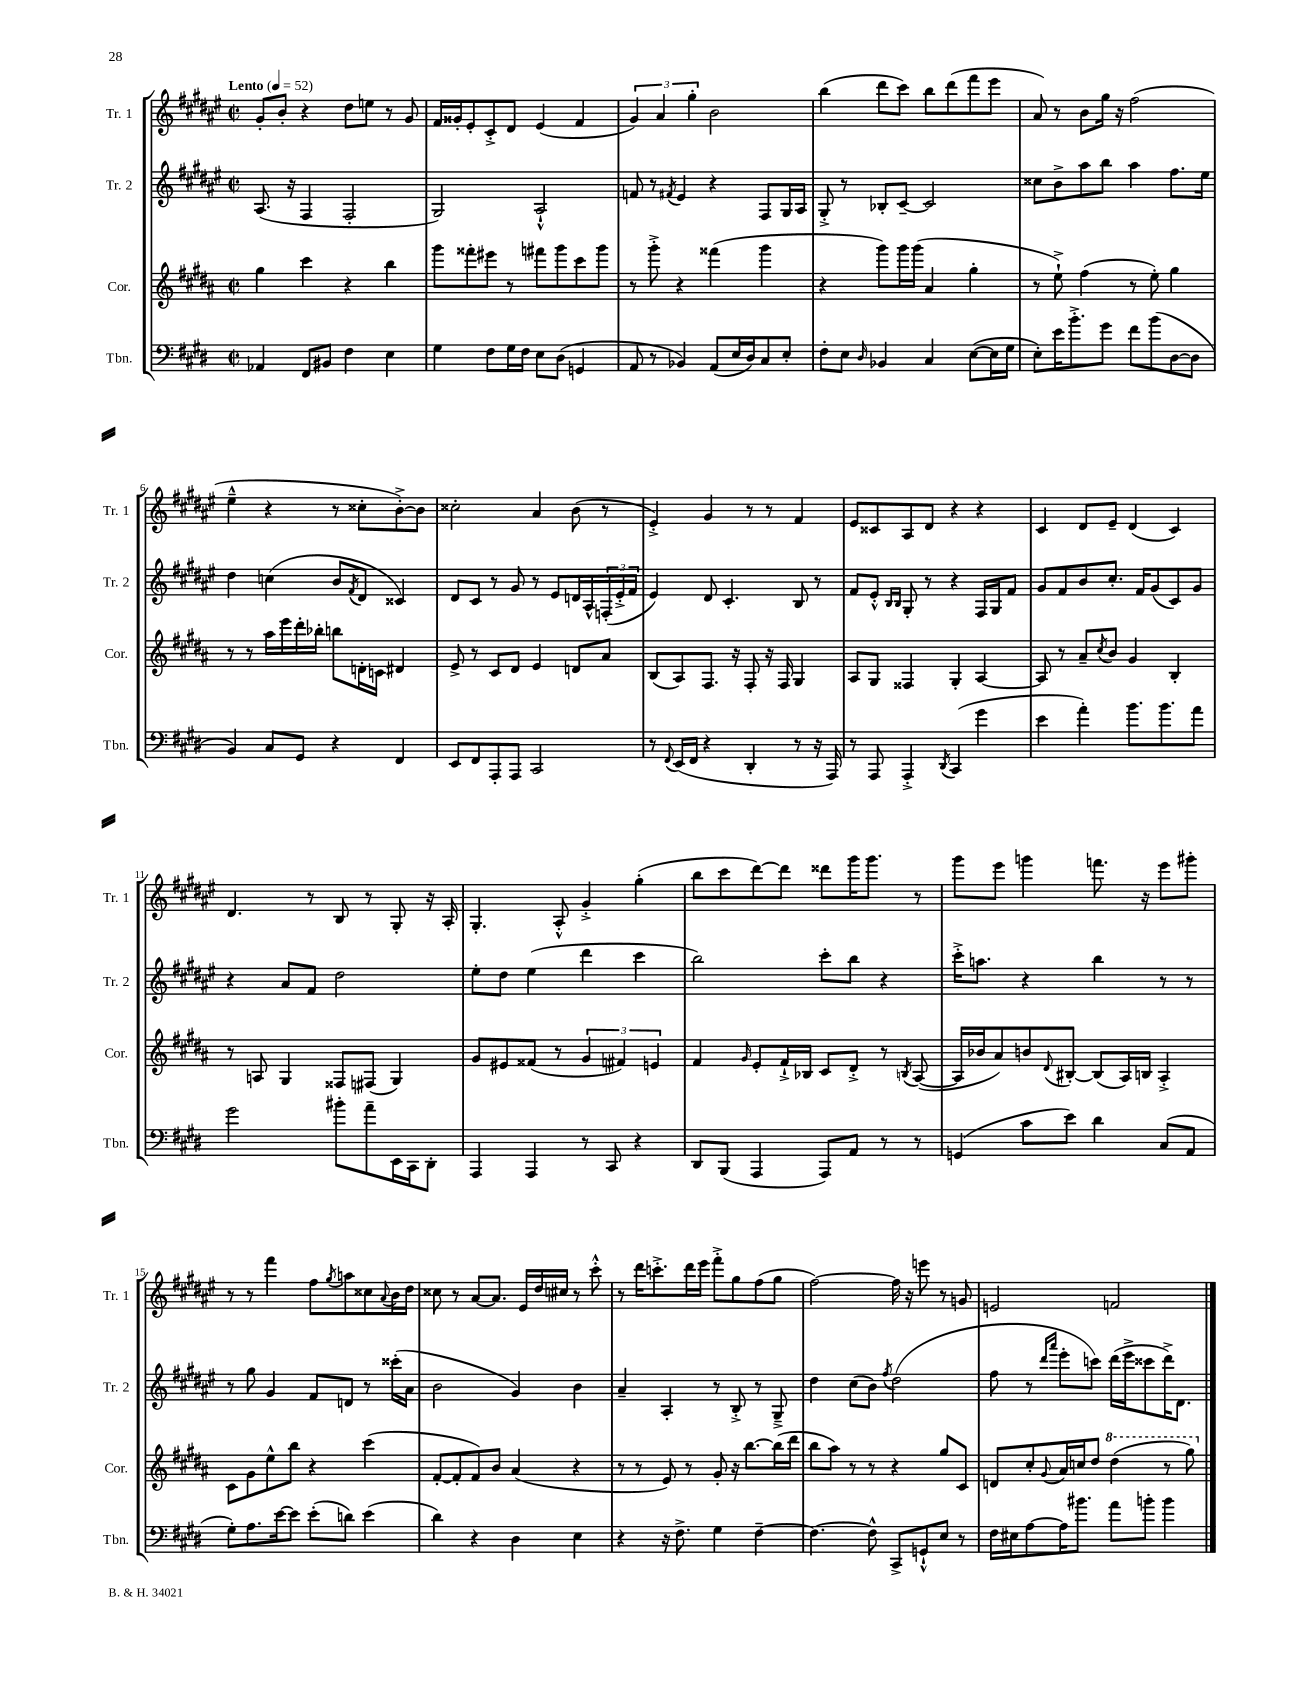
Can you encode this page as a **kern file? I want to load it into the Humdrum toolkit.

**kern	**kern	**kern	**kern
*part4	*part3	*part2	*part1
*staff4	*staff3	*staff2	*staff1
*I"Tbn.	*I"Cor.	*I"Tr. 2	*I"Tr. 1
*I'Tbn.	*I'Cor.	*I'Tr. 2	*I'Tr. 1
*clefF4	*clefG2	*clefG2	*clefG2
*k[f#c#g#d#]	*k[f#c#g#d#a#]	*k[f#c#g#d#a#e#]	*k[f#c#g#d#a#e#]
*M2/2	*M2/2	*M2/2	*M2/2
*met(c|)	*met(c|)	*met(c|)	*met(c|)
*MM52	*MM52	*MM52	*MM52
=1	=1	=1	=1
!	!	!	!LO:TX:a:B:t=Lento
4AA-X/	4gg#\	(8.A#/	8g#'/L
.	.	.	8b'/J
.	.	16r	.
8FF#/L	4ccc#\	4F#/	4r
8BB#X/J	.	.	.
4F#\	4r	2F#'/	8dd#\L
.	.	.	8een\J
4E\	4bb\	.	8r
.	.	.	8g#/
=2	=2	=2	=2
4G#\	8ggg#\L	2G#/)	16f#/LL
.	.	.	16g##X'/J
.	8fff##X'\	.	8e#'/
8F#\L	8eee#X\J	.	8c#'^/
16G#\L	8r	.	8d#/J
16F#\JJ	.	.	.
8E\L	8fff#X\L	2A#`^^/	(4e#/
(8D#\J	8ggg#\	.	.
4GGn/	8ccc#\	.	4f#/
.	8ggg#\J	.	.
=3	=3	=3	=3
8AA/	8r	8fn/	6g#/)
8r	8ggg#'^\	8r	.
.	.	.	6a#/
.	.	8qf#X/	.
4BB-X/)	4r	4e#/	.
.	.	.	6gg#'\
(8AA/L	(4fff##X\	4r	2b\
16E/L	.	.	.
16D#/J)	.	.	.
8C#/	4ggg#\	8F#/L	.
8E'/J	.	16G#/L	.
.	.	16A#/JJ	.
=4	=4	=4	=4
8F#'\L	4r	8G#'^/	(4bb\
8E\J	.	8r	.
16qqD#/	.	.	.
4BB-X/	8ggg#\L)	8B-X'/L	8ddd#\L
.	16ggg#\L	[8c#~/J	8ccc#\J)
.	(16ggg#\JJ	.	.
4C#/	4a#/	2c#/]	8bb\L
.	.	.	(8ddd#\
([8E\L	4gg#'\	.	8fff#\
16E\L]	.	.	8eee#\J
16G#\JJ	.	.	.
=5	=5	=5	=5
8E'\L)	8r	8cc##X\L	8a#/)
16e\K	8ee`^\)	8b^\	8r
8.b'^\	.	.	.
.	(4ff#\	8aa#\	8b\L
8g#\J	.	8bb\J	16gg#\Jk
.	.	.	16r
8f#\L	8r	4aa#\	(2ff#\
(8b\	8ee'\)	.	.
[8D#\	4gg#\	8.ff#\L	.
8D#\J]	.	.	.
.	.	16ee#\Jk	.
!!LO:LB:g=z
=6	=6	=6	=6
4BB/)	8r	4dd#\	4ee#~^^\
.	8r	.	.
8C#/L	16aa#\LL	(4ccn\	4r
.	16eee\	.	.
8GG#/J	16ddd#'\	.	.
.	16bb-X'\JJ	.	.
4r	8bbn\L	8b/L	8r
.	.	8qf#/	.
.	16dn'\L	8d#/J	8cc##X'\L
.	16cn\JJ	.	.
4FF#/	4d#X/	4c##X/)	[8b'^\)
.	.	.	8b\J]
=7	=7	=7	=7
8EE/L	8e^/	8d#/L	2cc##X'\
8FF#/	8r	8c#/J	.
8AAA'/	8c#/L	8r	.
8AAA/J	8d#/J	8g#/	.
2CC#/	4e/	8r	4a#/
.	.	8e#/L	.
.	8dn/L	16dn/L	(8b\
.	.	16A#^^/	.
.	8a#/J	(24Fn'/	8r
.	.	24e#'^/	.
.	.	24f#/JJ	.
=8	=8	=8	=8
8r	(8B/L	4e#/)	4e#'^/)
8qqFF#/	.	.	.
(16EE/LL	8A#/)	.	.
16FF#/JJ	.	.	.
4r	8.F#/J	8d#/	4g#/
.	.	4.c#'/	.
.	16r	.	.
4DD#'/	8F#'/	.	8r
.	16r	.	8r
.	16F#/	.	.
8r	4G#/	8B/	4f#/
16r	.	8r	.
16AAA/)	.	.	.
=9	=9	=9	=9
8r	8A#/L	8f#/L	8e#/L
8AAA/	8G#/J	8e#'^^/J	8c##X/
.	.	16qqB/LL	.
.	.	16qqB/JJ	.
4AAA'^/	4F##X/	8G#'/	8A#/
.	.	8r	8d#/J
8qDD#/	.	.	.
(4CC#/	4G#'/	4r	4r
4g#\	[4A#/	16F#/LL	4r
.	.	16G#/J	.
.	.	8f#/J	.
=10	=10	=10	=10
4e\	8A#/]	8g#/L	4c#/
.	8r	8f#/	.
4a'\)	8a#~/L	8b/	8d#/L
.	8qcc#/	.	.
.	8b/J	8.cc#'/J	8e#~/J
8.b\L	4g#/	.	(4d#/
.	.	16f#/KL	.
.	.	(8g#/	.
8.b\	.	.	.
.	4B'/	8c#/)	4c#/)
8a\J	.	8g#/J	.
!!LO:LB:g=z
=11	=11	=11	=11
2g#\	8r	4r	4.d#/
.	8An/	.	.
.	4G#/	8a#/L	.
.	.	8f#/J	8r
8b#X'\L	8F##X/L	2dd#\	8B/
8a~\	(8F#X/J	.	8r
16EE\L	4G#/)	.	8G#'/
16CC#\J	.	.	.
8DD#'\J	.	.	16r
.	.	.	16A#'/
=12	=12	=12	=12
4AAA/	8g#/L	8ee#'\L	4.G#'/
.	8e#X/	8dd#\J	.
4AAA/	(8f##X/J	(4ee#\	.
.	8r	.	8A#'^^/
8r	6g#/	4ddd#\	4g#'^/
8CC#/	.	.	.
.	6f#X/)	.	.
4r	.	4ccc#\	(4gg#'\
.	6en/	.	.
=13	=13	=13	=13
8DD#/L	4f#/	2bb\)	8bb\L
(8BBB/J	.	.	8ccc#\
.	16qqg#/	.	.
4AAA/	8e'/L	.	[8ddd#\)
.	16f#`^/L	.	8ddd#\J]
.	16B-X/JJ	.	.
8AAA/L)	8c#/L	8ccc#'\L	8ddd##X\L
8AA/J	8d#'^/J	8bb\J	16ggg#\K
.	.	.	8.ggg#\J
8r	8r	4r	.
.	8qBn/	.	.
8r	([8A#/	.	8r
=14	=14	=14	=14
(4GGn/	16A#/LL]	16ccc#'^\KL	8ggg#\L
.	16b-X/J	8.aan\J	.
.	8a#/)	.	8eee#\J
8c#\L	8bn/	4r	4gggn\
.	8qqd#/	.	.
8e\J)	[8B#X'/J	.	.
4d#\	(8B#/L]	4bb\	8.fffn\
.	16A#/L)	.	.
.	16Bn/JJ	.	16r
(8C#/L	4A#'^/	8r	8eee#\L
8AA/J	.	8r	8ggg#X'\J
!!LO:LB:g=z
=15	=15	=15	=15
8G#'\L)	8c#\L	8r	8r
8.A\	8g#\	8gg#\	8r
.	8ee^^\	4g#/	4fff#\
[16e\k	.	.	.
8e\J]	8bb\J	.	.
(8e'\L	4r	8f#/L	8ff#\L
.	.	.	8qgg#/
8dn\J)	.	8dn/J	8aan\
(4e\	(4ccc#\	8r	8cc##X\
.	.	.	8qqa#/
.	.	(16ccc##X'\LL	16b\L
.	.	16a#\JJ	16dd#\JJ
=16	=16	=16	=16
4d#\)	[8f#'/L	2b\	8cc##X\
.	8f#'/]	.	8r
4r	8f#/)	.	[8a#/L
.	8b/J	.	8.a#/J]
4D#\	(4a#/	4g#/)	.
.	.	.	16e#/LL
.	.	.	16dd#/
.	.	.	16cc#X/JJ
4E\	4r	4b\	8r
.	.	.	8ccc#'^^\
=17	=17	=17	=17
4r	8r	4a#~/	8r
.	8r	.	16ddd#\KL
.	.	.	8.cccn'^\
16r	8e/)	4A#'/	.
8.F#^\	.	.	.
.	8r	.	16ddd#\L
.	.	.	16eee#\JJ
4G#\	8g#'/	8r	8fff#'^\L
.	16r	8B'^/	8gg#\
.	[8.bb\L	.	.
[4F#~\	.	8r	(8ff#\
.	(16bb\L]	8G#~^/	8gg#\J
.	16ddd#\JJ	.	.
=18	=18	=18	=18
4.F#\_	8bb\L	4dd#\	[2ff#\)
.	8aa#\J)	.	.
.	8r	(8cc#\L	.
8F#^^\]	8r	8b\J)	.
.	.	8qff#/	.
8CC#^/L	4r	(2dd#\	16ff#\]
.	.	.	16r
8GGn`^^/	.	.	8eeen\
8E/J	8gg#/L	.	8r
8r	8c#/J	.	8gn/
=19	=19	=19	=19
16F#\LL	8dn/L	8ff#\	2en/
16E#X\J	.	.	.
[8A\	8cc#'/	8r	.
.	.	16qqddd#/LL	.
.	8qqg#/	16qqaaa#/JJ	.
16A\K]	16a#/L	8eee#'\L	.
8.b#X\J	16ccn/J	.	.
.	8dd#/J	8cccn\J)	.
*	*8va	*	*
8a\L	(4ddd#\	(16ddd#\LL	2fn/
.	.	16eee#^\J	.
8bn'\J	.	8ccc##X\	.
4b\	8r	16ddd#^\K)	.
.	.	8.d#\J	.
.	8ggg#\)	.	.
*	*X8va	*	*
==	==	==	==
*-	*-	*-	*-
